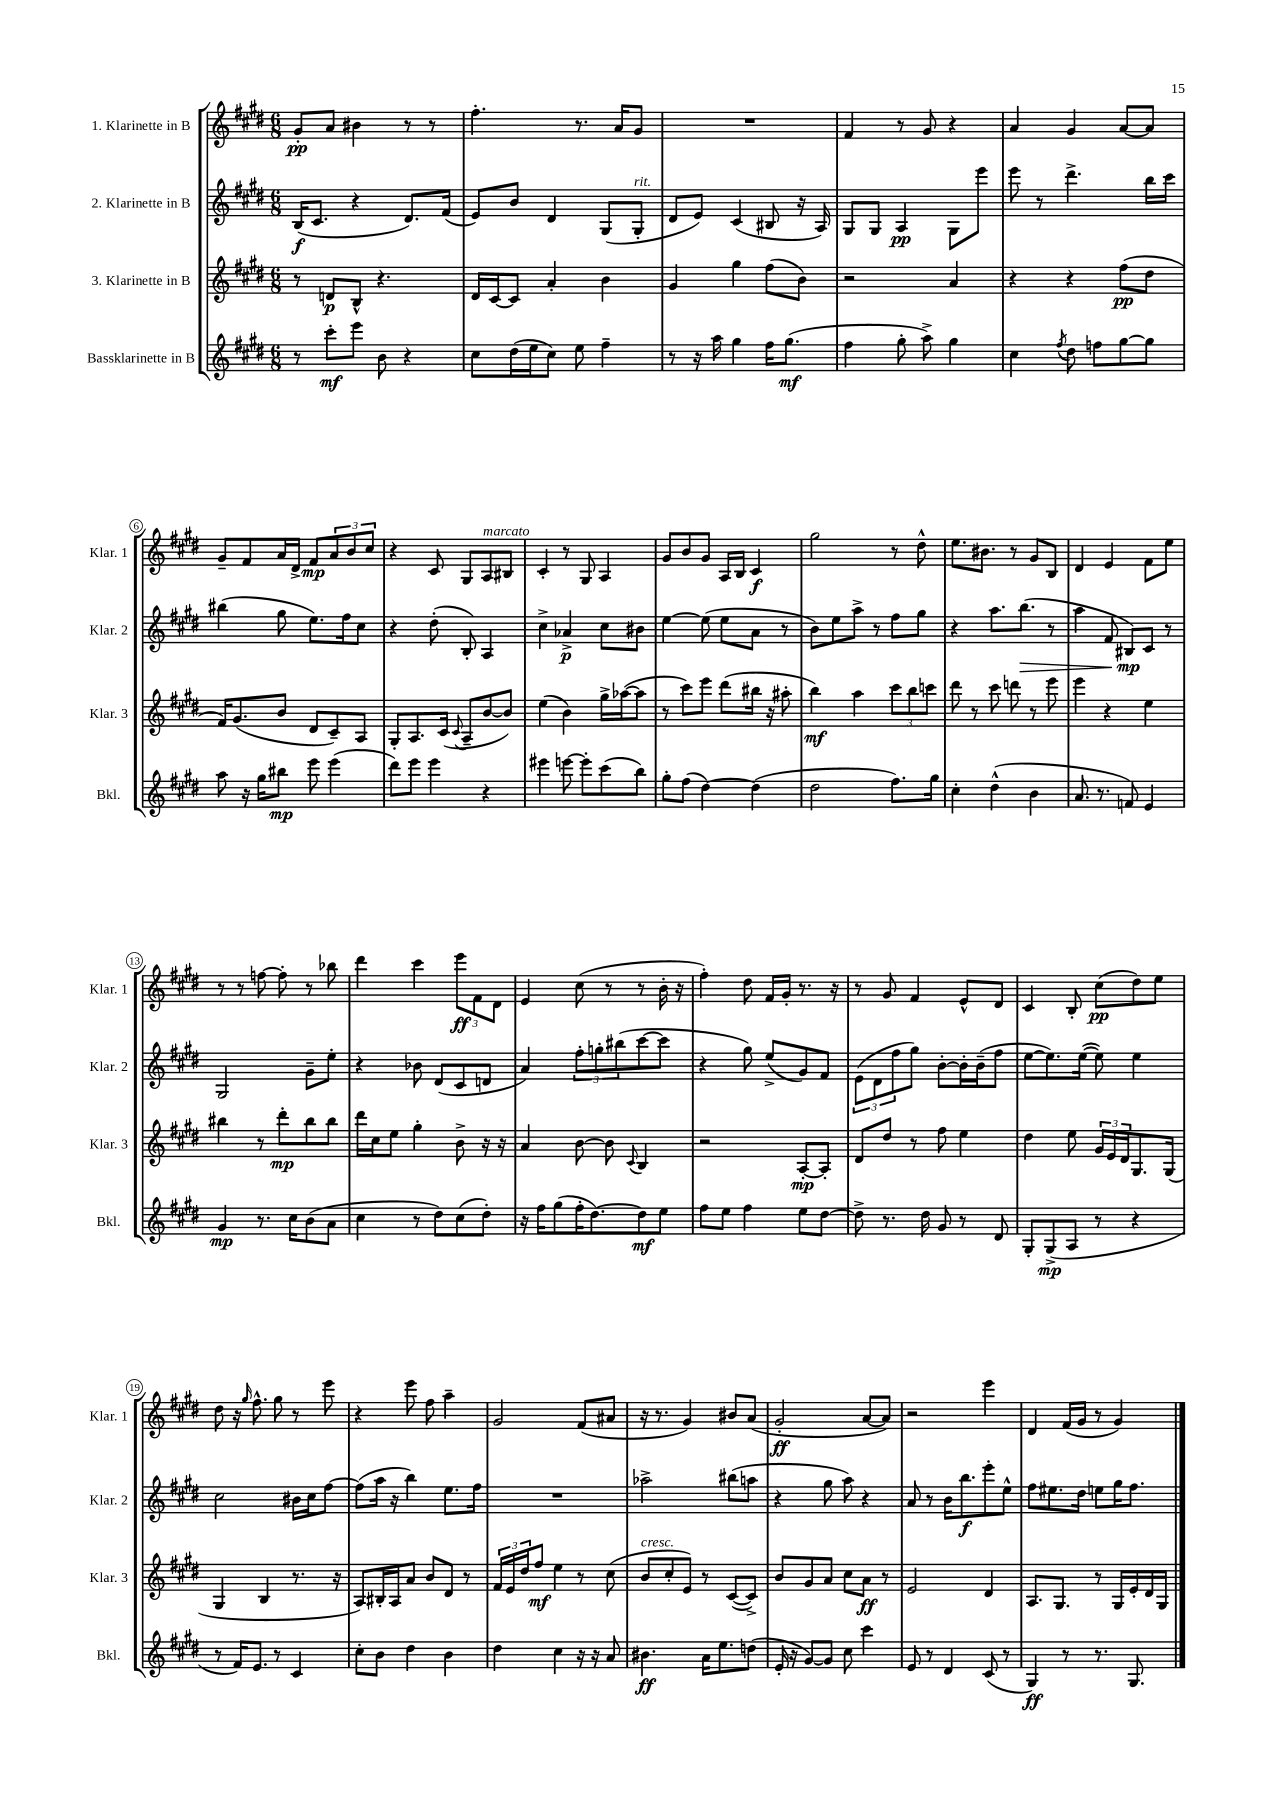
<<
\new StaffGroup <<
\new Staff = "s0" \with { instrumentName = "1. Klarinette in B" shortInstrumentName = "Klar. 1" } {
    \clef treble \key e \major \numericTimeSignature \time 6/8
    gis'8-.\pp a'8 bis'4 r8 r8 |
    fis''4.-. r8. a'16 gis'8 |
    R2. |
    fis'4 r8 gis'8 r4 |
    a'4 gis'4 a'8~ a'8 |
    gis'8-- fis'8 a'16 dis'16-> fis'8\mp \tuplet 3/2 { a'8 b'8 cis''8 } |
    r4 cis'8 gis8 a8^\markup { \italic "marcato" } bis8 |
    cis'4-. r8 gis8 a4 |
    gis'8 b'8 gis'8 a16 b16 cis'4\f |
    gis''2 r8 dis''8-^ |
    e''8. bis'8. r8 gis'8 b8 |
    dis'4 e'4 fis'8 e''8 |
    r8 r8 f''8~ f''8-. r8 bes''8 |
    dis'''4 cis'''4 \tuplet 3/2 { e'''8\ff fis'8 dis'8 } |
    e'4 cis''8( r8 r8 b'16-. r16 |
    fis''4-.) dis''8 fis'16 gis'16-. r8. r16 |
    r8 gis'8 fis'4 e'8-^ dis'8 |
    cis'4 b8-. cis''8\pp( dis''8) e''8 |
    dis''8 r16 \grace { gis''16 } fis''8.-^ gis''8 r8 e'''8 |
    r4 e'''8 fis''8 a''4-- |
    gis'2 fis'8( ais'8 |
    r16 r8. gis'4) bis'8 a'8( |
    gis'2-.\ff a'8~ a'8) |
    r2 e'''4 |
    dis'4 fis'16( gis'16 r8 gis'4) \bar "|." |
}
\new Staff = "s1" \with { instrumentName = "2. Klarinette in B" shortInstrumentName = "Klar. 2" } {
    \clef treble \key e \major \numericTimeSignature \time 6/8
    b16\f( cis'8. r4 dis'8.) fis'16( |
    e'8) b'8 dis'4 gis8( gis8-.^\markup { \italic "rit." } |
    dis'8 e'8) cis'4( bis8 r16 a16) |
    gis8 gis8 a4\pp gis8 e'''8 |
    e'''8 r8 dis'''4.-> b''16 cis'''16 |
    bis''4( gis''8 e''8.) fis''16 cis''8 |
    r4 dis''8-.( b8-.) a4 |
    cis''4-> aes'4->\p cis''8 bis'8 |
    e''4~ e''8( e''8 a'8 r8 |
    b'8) e''8 a''8-> r8 fis''8 gis''8 |
    r4 a''8. b''8.\>( r8 |
    a''4 fis'8 bis8\mp\!) cis'8 r8 |
    gis2 gis'8-- e''8-. |
    r4 bes'8 dis'8( cis'8 d'8 |
    a'4) \tuplet 3/2 { fis''8-. g''8-. bis''8( } cis'''8~ cis'''8 |
    r4 gis''8) e''8->( gis'8) fis'8 |
    \tuplet 3/2 { e'8( dis'8 fis''8 } gis''8) b'8~-. b'16-. b'16--( fis''8 |
    e''8~ e''8.) e''16~( e''8) e''4 |
    cis''2 bis'16 cis''16 fis''8~ |
    fis''8( a''16 r16 b''4) e''8. fis''16 |
    R2. |
    aes''2-> bis''8( a''8 |
    r4 gis''8 a''8) r4 |
    a'8 r8 b'16 b''8.\f e'''8-. e''8-^ |
    fis''8 eis''8. dis''16 e''8 gis''16 fis''8. \bar "|." |
}
\new Staff = "s2" \with { instrumentName = "3. Klarinette in B" shortInstrumentName = "Klar. 3" } {
    \clef treble \key e \major \numericTimeSignature \time 6/8
    r8 d'8\p b8-^ r4. |
    dis'16 cis'16~ cis'8 a'4-. b'4 |
    gis'4 gis''4 fis''8( b'8) |
    r2 a'4 |
    r4 r4 fis''8\pp( dis''8 |
    fis'16) gis'8.( b'8 dis'8 cis'8--) a8 |
    gis8-. a8. cis'16( \appoggiatura { cis'8 } a8-- b'8~ b'8) |
    e''4( b'4) gis''16-> aes''16~( aes''8 |
    r8 cis'''8) e'''8 dis'''8( bis''16 r16 ais''8-. |
    b''4\mf) a''4 \tuplet 3/2 { cis'''8 b''8 c'''8 } |
    dis'''8 r8 cis'''8 d'''8 r8 e'''8 |
    e'''4 r4 e''4 |
    bis''4 r8 dis'''8-.\mp bis''8 bis''8 |
    dis'''16 cis''16 e''8 gis''4-. b'8-> r16 r16 |
    a'4 b'8~ b'8 \appoggiatura { cis'8 } b4 |
    r2 a8~-.\mp a8-. |
    dis'8 dis''8 r8 fis''8 e''4 |
    dis''4 e''8 \tuplet 3/2 { gis'16 e'16 dis'16 } gis8. gis16( |
    gis4 b4 r8. r16 |
    a8) bis16-. a16 a'8 b'8 dis'8 r8 |
    \tuplet 3/2 { fis'16 e'16 dis''16 } fis''8\mf e''4 r8 cis''8( |
    b'8^\markup { \italic "cresc." } cis''8-. e'8) r8 cis'8~( cis'8->) |
    b'8 gis'8 a'8 cis''8 a'8\ff r8 |
    e'2 dis'4 |
    a8. gis8. r8 gis16 e'16-. dis'16 gis16 \bar "|." |
}
\new Staff = "s3" \with { instrumentName = "Bassklarinette in B" shortInstrumentName = "Bkl." } {
    \clef treble \key e \major \numericTimeSignature \time 6/8
    r8 cis'''8-.\mf e'''8 b'8 r4 |
    cis''8 dis''16( e''16 cis''8) e''8 fis''4-- |
    r8 r16 a''16 gis''4 fis''16 gis''8.\mf( |
    fis''4 gis''8-. a''8->) gis''4 |
    cis''4 \acciaccatura { fis''8 } dis''8 f''8 gis''8~ gis''8 |
    a''8 r16 gis''16 bis''8\mp e'''8 e'''4( |
    dis'''8) e'''8 e'''4 r4 |
    eis'''4 e'''8~ e'''8-. cis'''8( b''8) |
    gis''8-. fis''8( dis''4~) dis''4( |
    dis''2 fis''8.) gis''16 |
    cis''4-. dis''4-^( b'4 |
    a'8. r8. f'8) e'4 |
    gis'4\mp r8. cis''16 b'8( a'8 |
    cis''4 r8 dis''8) cis''8( dis''8-.) |
    r16 fis''16 gis''8( fis''16-. dis''8.~) dis''8\mf e''8 |
    fis''8 e''8 fis''4 e''8 dis''8~ |
    dis''8-> r8. dis''16 gis'8 r8 dis'8 |
    gis8-. gis8->\mp( a8 r8 r4 |
    r8 fis'16) e'8. r8 cis'4 |
    cis''8-. b'8 dis''4 b'4 |
    dis''4 cis''4 r16 r16 a'8 |
    bis'4.\ff a'16 e''8. d''8( |
    e'16-. r16 gis'8~) gis'8 cis''8 cis'''4 |
    e'8 r8 dis'4 cis'8( r8 |
    gis4\ff) r8 r8. gis8. \bar "|." |
}
>>
>>
\layout { \context { \Score \override BarNumber.stencil = #(make-stencil-circler 0.1 0.3 ly:text-interface::print) } }
